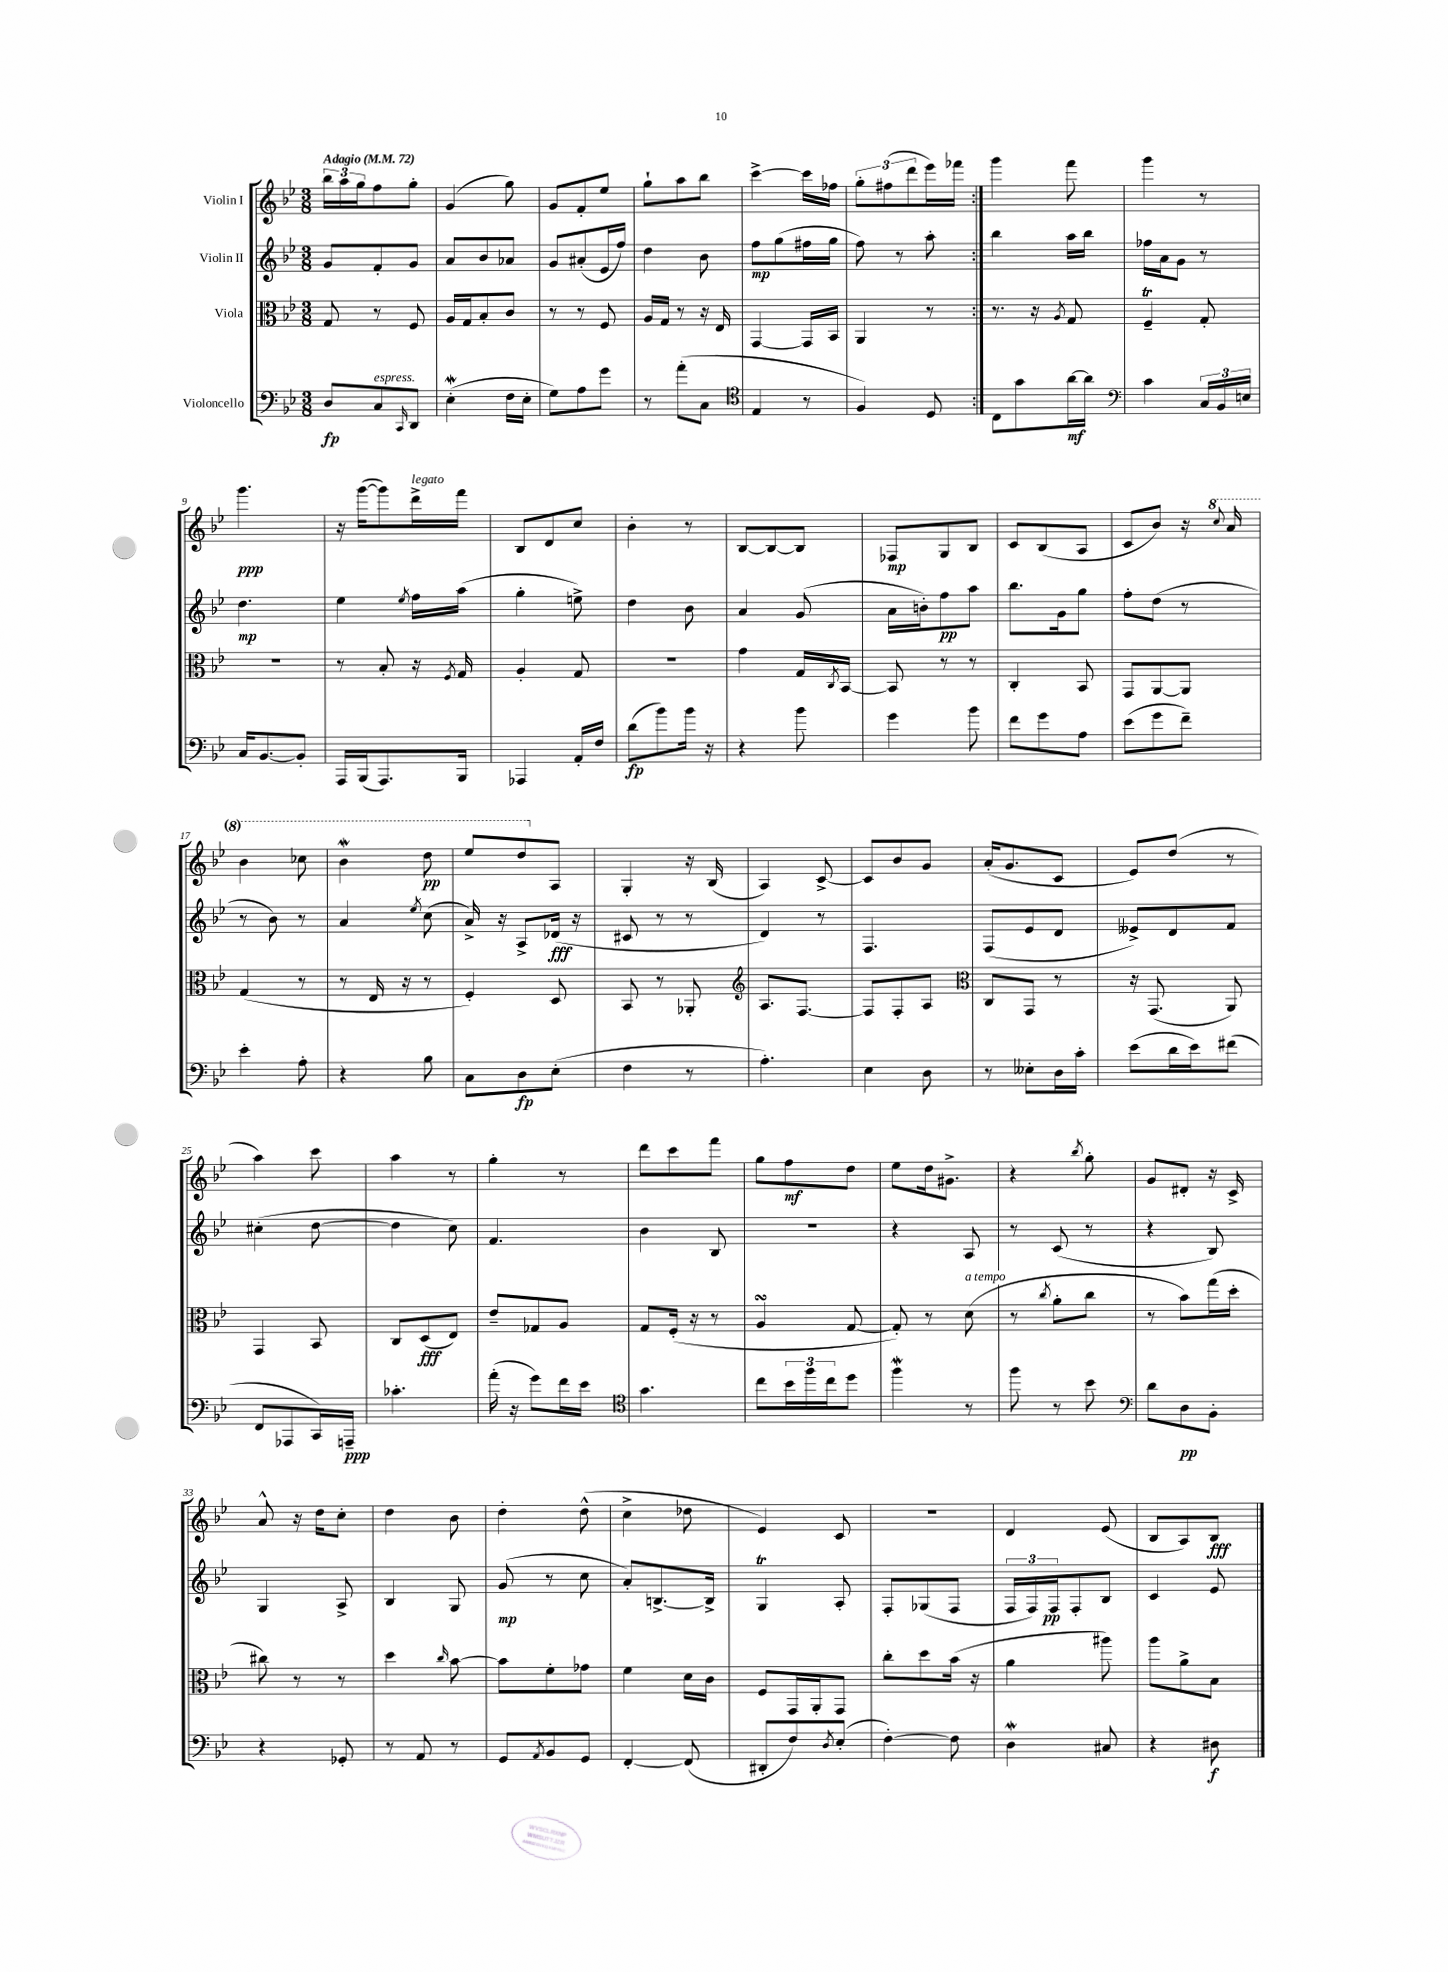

**kern	**kern	**kern	**kern
*staff4	*staff3	*staff2	*staff1
*clefF4	*clefC3	*clefG2	*clefG2
*k[b-e-]	*k[b-e-]	*k[b-e-]	*k[b-e-]
*M3/8	*M3/8	*M3/8	*M3/8
*MM72	*MM72	*MM72	*MM72
8D	8G	8g	24bb-
.	.	.	24aa
.	.	.	24gg
8C	8r	8f'	8ff
16qqCC	.	.	.
8DD	8F	8g	8gg'
=	=	=	=
(4E-'	16A	8a	(4g
.	16G	.	.
.	8B-'	8b-	.
16F	8c	8a-	8gg)
16E-'	.	.	.
=	=	=	=
8G)	8r	8g	8g
8A	8r	(8a#'	8f'
8g	8F	16e-	8ee-
.	.	16ff)	.
=	=	=	=
8r	16A	4dd	8gg`
.	16G	.	.
(8a'	8r	.	8aa
8C	16r	8b-	8bb-
.	16E-	.	.
=	=	=	=
*clefC4	*	*	*
4E-	[4GG	8ff	[4ccc^
.	.	(8gg	.
8r	16GG]	16ff#	16ccc]
.	16BB-	16gg	16ff-
=	=	=	=
4F)	4AA	8ff)	12gg'
.	.	.	(12ff#
.	.	8r	.
.	.	.	12ddd
8D	8r	8aa'	16eee-)
.	.	.	16fff-
=:|!	=:|!	=:|!	=:|!
8C	8.r	4bb-	4ggg
8g	.	.	.
.	16r	.	.
.	8qA	.	.
[16a	8G	16aa	8fff
16a]	.	16bb-	.
=	=	=	=
*clefF4	*	*	*
4c	4F~	16ff-	4ggg
.	.	16a	.
.	.	8g	.
24C	8G'	8r	8r
24BB-	.	.	.
24E	.	.	.
=	=	=	=
16C	4.r	4.dd	4.ggg
[8.BB-	.	.	.
8BB-']	.	.	.
=	=	=	=
16AAA	8r	4ee-	16r
(16BBB-	.	.	([16ggg
8.AAA)	8B-'	.	8ggg])
.	.	8qee-	.
.	16r	16ff	16ddd^
.	8qF	.	.
16BBB-	16G	(16aa	16fff
=	=	=	=
4AAA-	4A'	4gg'	8B-
.	.	.	8d
16AA'	8G	8ee^)	8cc
16F	.	.	.
=	=	=	=
(8d	4.r	4dd	4b-'
8b-)	.	.	.
16b-	.	8b-	8r
16r	.	.	.
=	=	=	=
4r	4g	4a	[8B-
.	.	.	8B-_
8b-	16G	(8g	8B-]
.	8qC	.	.
.	[16BB-	.	.
=	=	=	=
4g	8BB-]	16a	8F-
.	.	16b')	.
.	8r	8ff	8G
8b-	8r	8aa	8B-
=	=	=	=
8f	4C'	8.bb-	8c
8g	.	.	(8B-
.	.	16g	.
8A	8BB-	8gg	8A
=	=	=	=
(8e-	8GG	8ff'	8c
8g	[8AA	(8dd	8b-)
8f~)	8AA]	8r	16r
.	.	.	8qqccc
.	.	.	16aa
=	=	=	=
4e-'	(4G	8r	4bb-
.	.	8b-)	.
8A'	8r	8r	8ccc-
=	=	=	=
4r	8r	4a	4bb-
.	16E-	.	.
.	16r	.	.
.	.	8qee-	.
8B-	8r	(8cc	8ddd
=	=	=	=
8C	4F')	16a^)	8eee-
.	.	16r	.
8D	.	8A^	8ddd
(8E-'	8D	(16d-	8A
.	.	16r	.
=	=	=	=
4F	8BB-	8c#	4G'
.	8r	8r	.
8r	8AA-'	8r	16r
.	.	.	(16B-
=	=	=	=
*	*clefG2	*	*
4.A')	8.A	4d)	4A)
.	[8.F	.	.
.	.	8r	[8c^
=	=	=	=
4E-	8F]	4.F	8c]
.	8F'	.	8b-
8D	8A	.	8g
=	=	=	=
*	*clefC3	*	*
8r	8C	(8F	(16a'
.	.	.	8.g
8E--'	8GG	8e-	.
16D	8r	8d	8c
16c'	.	.	.
=	=	=	=
(8e-	16r	8e--^)	8e-)
.	(8.GG	.	.
16d	.	8d	(8dd
16e-)	.	.	.
(8f#	8AA)	8f	8r
=	=	=	=
8FF	4GG	(4cc#'	4aa)
8AAA-	.	.	.
16CC)	8BB-	[8dd	8ccc
16AAA~	.	.	.
=	=	=	=
4.c-'	8C	4dd]	4aa
.	(8D	.	.
.	8E-)	8cc)	8r
=	=	=	=
(16a'	8e-~	4.f	4gg'
16r	.	.	.
8g)	8G-	.	.
16f	8A	.	8r
16e-	.	.	.
=	=	=	=
*clefC4	*	*	*
4.g	8G	4b-	8ddd
.	(16F'	.	8ccc
.	16r	.	.
.	8r	8B-	8fff
=	=	=	=
8cc	4A	4.r	8gg
24b-	.	.	8ff
24ff	.	.	.
24cc	.	.	.
8dd	[8G	.	8dd
=	=	=	=
4ff	8G'])	4r	8ee-
.	8r	.	16dd
.	.	.	8.g#^
8r	(8d	8A	.
=	=	=	=
8ff	8r	8r	4r
.	8qcc	.	.
8r	8a'	(8c	.
.	.	.	8qbb-
8b-	8cc	8r	8gg'
=	=	=	=
*clefF4	*	*	*
8d	8r	4r	8g
8D	8b-)	.	8d#'
8BB-'	(16gg	8B-)	16r
.	16dd'	.	16c^
=	=	=	=
4r	8cc#)	4G	8a^^
.	8r	.	16r
.	.	.	16dd
8GG-'	8r	8A^	8cc'
=	=	=	=
8r	4dd	4B-	4dd
8AA	.	.	.
.	16qqcc	.	.
8r	[8b-	8G	8b-
=	=	=	=
8GG	8b-]	(8g	4dd'
8qAA	.	.	.
8BB-	8f'	8r	.
8GG	8g-	8cc	(8dd^^
=	=	=	=
[4FF'	4f	8a')	4cc^
.	.	[8.B^	.
(8FF]	16d	.	8dd-
.	16c	16B^]	.
=	=	=	=
8DD#'	8F	4G	4e-)
8F)	16GG	.	.
.	16AA'	.	.
8qD	.	.	.
(8E-'	8GG	8A'	8c
=	=	=	=
[4F')	8cc'	8F'	4.r
.	8dd	(8G-	.
8F]	(16b-	8F	.
.	16r	.	.
=	=	=	=
4D	4a	24F	4d
.	.	24F)	.
.	.	24F	.
.	.	8F'	.
8C#	8aa#)	8B-	(8e-
=	=	=	=
4r	8aa	4c	8B-
.	8a^	.	8A)
8D#	8B-	8e-	8B-
==	==	==	==
*-	*-	*-	*-
